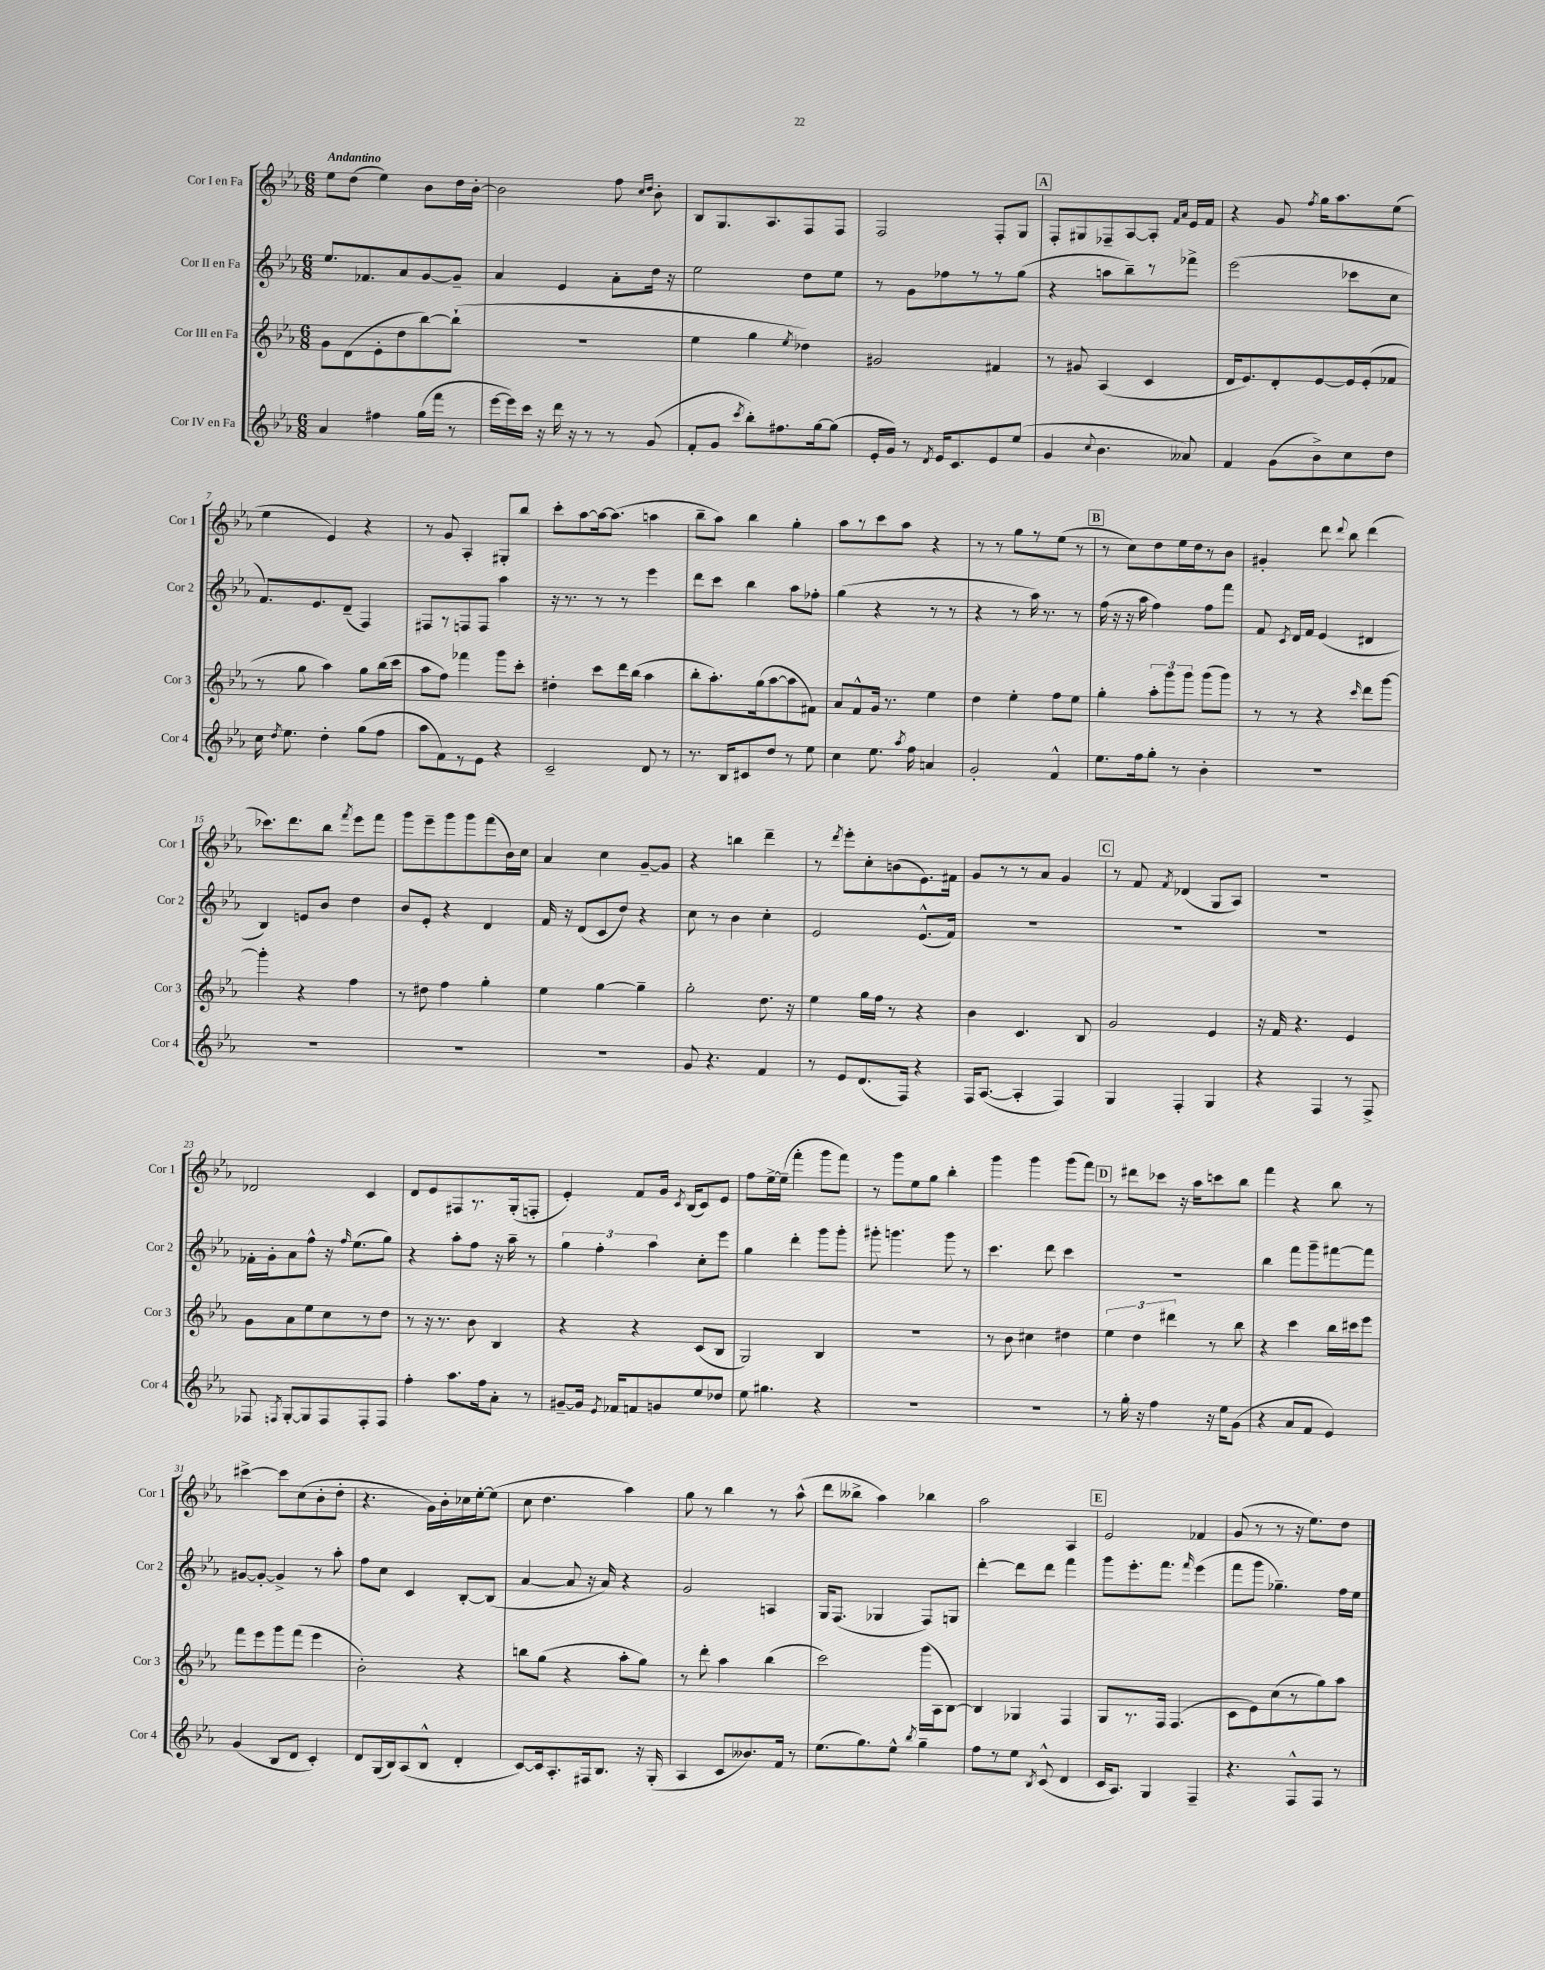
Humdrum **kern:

**kern	**kern	**kern	**kern
*staff4	*staff3	*staff2	*staff1
*clefG2	*clefG2	*clefG2	*clefG2
*k[b-e-a-]	*k[b-e-a-]	*k[b-e-a-]	*k[b-e-a-]
*M6/8	*M6/8	*M6/8	*M6/8
4a-	8g	8.ee-	8ee-
.	(8d	.	(8dd
.	.	8.f-	.
4ff#	8e-'	.	4ee-)
.	8dd	8a-	.
(16gg	[8bb-)	[8g	8b-
16fff	.	.	.
8r	(8bb-`]	8g~]	16dd
.	.	.	[16b-'
=	=	=	=
[16eee-	2.r	4a-	2b-]
16eee-])	.	.	.
16ccc	.	.	.
16r	.	.	.
16ddd	.	4e-	.
16r	.	.	.
8r	.	.	.
8r	.	8a-'	8ff
.	.	.	16qqcc
.	.	.	16qqdd
(8g	.	16dd	8b-'
.	.	16r	.
=	=	=	=
8f'	4ee-	2ee-	8B-
8g	.	.	8.G
8qccc	.	.	.
8bb-')	4gg	.	.
.	.	.	8.A-
8.ff#	.	.	.
.	8qee-	.	.
.	4dd-)	8dd	8F
[16gg	.	.	.
(8gg]	.	8ee-	8F
=	=	=	=
16e-'	2g#	8r	2F
16g)	.	.	.
8r	.	8g	.
8qd	.	.	.
16e-	.	8ff-	.
8.c	.	.	.
.	.	8r	.
8e-	4f#	8r	8F'
(8ee-	.	(8gg	8G
=	=	=	=
4g	8r	4r	8F'
.	8g#	.	8G#
8qqcc	.	.	.
4.b-	(4A-	8aa	8F-~
.	.	8bb-~)	[8A-
.	4c	8r	8A-']
.	.	.	16qqf
.	.	.	16qqa-
8a--)	.	8fff-^	16e-
.	.	.	16f
=	=	=	=
4f	16d	(2eee-	4r
.	8.e-)	.	.
(8g	8d'	.	8g
.	.	.	8qff
8b-^)	[8e-	.	16gg
.	.	.	8.aa-
8cc	16e-]	8ccc-	.
.	(16e-'	.	.
8dd	8f-	8cc	(8ee-
=	=	=	=
16cc	8r	8.f)	4ee-
8qdd	.	.	.
8.ee-	.	.	.
.	8gg	.	.
.	.	8.e-	.
4dd'	4aa-)	.	4e-)
.	.	(8d~	.
(8gg	8gg	4F)	4r
8ff	(16bb-	.	.
.	16ccc	.	.
=	=	=	=
8aa-	8aa-	8F#	8r
8f)	8ff)	8r	8g
8r	4fff-	8F	4A-'
8e-	.	8F	.
4r	8ggg	4aa-	8G#'
.	8ccc'	.	8bb-
=	=	=	=
2c~	4dd#'	16r	8ccc'
.	.	8.r	.
.	.	.	[8aa-
.	8ccc	8r	16aa-_
.	.	.	(8.aa-]
.	16ddd	8r	.
.	(16bb-	.	.
8d	4aa-	4eee-	4aa
8r	.	.	.
=	=	=	=
8.r	8bb-'	8ddd	8bb-~
.	8.aa-')	8ccc	8aa-)
16B-	.	.	.
8c#	.	4bb-	4bb-
.	(16gg	.	.
8dd	[8aa-	.	.
8r	8aa-]	8aa-	4gg'
8ee-	8f#)	8ff-'	.
=	=	=	=
4cc	8a-	(4gg	8aa-
.	8f^^	.	8r
8.ee-	16g	4r	8ccc
.	8.r	.	.
.	.	.	8aa-
8qaa-	.	.	.
16ff	.	.	.
4a	4ee-	8r	4r
.	.	8r	.
=	=	=	=
2g'	4dd	4r	8r
.	.	.	8r
.	4ee-'	8r	8gg
.	.	16aa-)	8r
.	.	8.r	.
4f^^	8ff	.	(8ee-
.	8ee-	8r	8r
=	=	=	=
8.ee-	4gg'	(16ff	8r
.	.	16r	.
.	.	16r	8cc)
16ff	.	16aa-	.
8gg'	12aa-'	4ff)	8dd
.	12ggg	.	.
8r	.	.	16ee-
.	12ggg	.	.
.	.	.	16dd
4b-'	(8ggg	8ff	8r
.	8ggg)	8fff	8b-
=	=	=	=
2.r	8r	8f	4g#'
.	.	8qc	.
.	8r	16d	.
.	.	16f	.
.	4r	(4e-	8ddd
.	.	.	8qqddd
.	.	.	8bb-
.	16qqccc	.	.
.	8ddd	4d#	(4ddd
.	[8ggg	.	.
=	=	=	=
2.r	4ggg']	4B-)	8.ccc-)
.	.	.	8.ddd
.	4r	8e	.
.	.	8b-	8bb-
.	.	.	8qfff
.	4ff	4dd	8eee-
.	.	.	8fff
=	=	=	=
2.r	8r	8b-	8ggg
.	8dd#	8e-'	8eee-~
.	4ff	4r	8ggg
.	.	.	8ggg
.	4gg'	4d	(8fff
.	.	.	16b-)
.	.	.	16cc
=	=	=	=
2.r	4ee-	16f	4a-
.	.	16r	.
.	.	(8d	.
.	[4gg	8c	4cc
.	.	8dd)	.
.	4gg~]	4r	[8g~
.	.	.	8g]
=	=	=	=
8g	2gg'	8cc	4r
4.r	.	8r	.
.	.	4b-	4bb
4f	8.dd	4cc'	4ddd~
.	16r	.	.
=	=	=	=
8r	4ee-	2e-	8r
.	.	.	8qddd
8e-	.	.	8eee-'
(8.d	16gg	.	8cc'
.	16ff	.	.
.	8r	.	(8b
16F)	.	.	.
4r	4r	(8.e-^^	8.e-)
.	.	16f)	16f#
=	=	=	=
16F	4b-	2.r	8g
([8.A-	.	.	.
.	.	.	8r
4A-']	4.c	.	8r
.	.	.	8a-
4F)	.	.	4g
.	8B-	.	.
=	=	=	=
4G	2g	2.r	8r
.	.	.	8f
.	.	.	8qf
4F'	.	.	(4d-
4G	4e-	.	8G
.	.	.	8A-)
=	=	=	=
4r	16r	2.r	2.r
.	16f	.	.
.	4.r	.	.
4F	.	.	.
8r	4e-	.	.
8F^	.	.	.
=	=	=	=
8F-	8g	16f-'	2d-
.	.	16g'	.
8qF	.	.	.
[8G'	8a-	8a-	.
8G]	8ee-	8ff^^	.
8F	8cc	16r	.
.	.	16qqff	.
.	.	(8.ee-	.
8F'	8r	.	4c
8F	8dd	8gg)	.
=	=	=	=
4ff'	8r	4r	8d
.	16r	.	8e-
.	8.r	.	.
8.aa-	.	8aa-'	8F#
.	8b-	8ff	8.r
16ff	.	.	.
8a-'	4B-	16r	.
.	.	16aa-~	(16G'
8r	.	8r	8F'
=	=	=	=
[8g#~	4r	6gg	4e-')
16g#]	.	.	.
.	.	6ff'	.
8qe-	.	.	.
16f-	.	.	.
8f	4r	.	8f
.	.	6aa-	.
8g	.	.	16g
.	.	.	8qc
.	.	.	(16B-
8ee-	(8c	8cc'	8c)
8dd-	8B-	8eee-	8e-
=	=	=	=
8ee-	2G)	4gg	8ff
4.gg#	.	.	[16ee-^
.	.	.	(16ee-~]
.	.	4ddd'	4fff'
4r	4B-	8ggg	8ggg
.	.	8ggg'	8fff)
=	=	=	=
2.r	2.r	8ggg#'	8r
.	.	4.ggg	8ggg
.	.	.	8ee-
.	.	.	8gg
.	.	8ggg	4bb-'
.	.	8r	.
=	=	=	=
2.r	8r	4.ccc	4ggg
.	8b-	.	.
.	4cc#	.	4ggg
.	.	8ddd	.
.	4dd#	4ccc	(8ggg
.	.	.	8fff)
=	=	=	=
8r	6ee-	2.r	8r
16gg'	.	.	8ddd#
.	6dd	.	.
16r	.	.	.
4ff	.	.	8ccc-
.	6ddd#	.	.
.	.	.	16r
.	.	.	16aa-
16r	8r	.	8ccc
16ee-	.	.	.
(8g	8bb-	.	8bb-
=	=	=	=
4r	4r	4bb-	4fff
8a-	4ccc	8fff	4r
8f	.	8ggg~	.
4e-)	16bb-	[8fff#	8bb-
.	16ccc#	.	.
.	8eee-	8fff#]	8r
=	=	=	=
(4g	8fff	[8g#	[4ccc#^
.	8eee-	8g#'_	.
8B-	8ggg	4g#^]	8ccc#]
8d	(8fff	.	(8cc
4c')	4eee-	8r	8b-'
.	.	8aa-'	8dd'
=	=	=	=
8d	2b-')	8ff	4.r
(16G	.	8cc	.
16B-)	.	.	.
(8A-	.	4c	.
8B-^^	.	.	16g)
.	.	.	16b-'
4d'	4r	[8B-'	16cc-
.	.	.	[16ee-'
.	.	(8B-]	(8ee-]
=	=	=	=
[8c)	8bb	[4a-	8cc
16c]	(8gg	.	4.dd
8.A-'	.	.	.
.	4r	8a-]	.
16F#	.	16r	.
8.B-	.	16a-)	.
.	8aa-'	4r	4aa-)
16r	8gg)	.	.
(16G'	.	.	.
=	=	=	=
4A-	8r	2g	8gg
.	8ddd'	.	8r
8c	4aa-	.	4bb-
8.b--)	.	.	.
.	(4bb-	4A	8r
16f	.	.	.
8r	.	.	(8aa-^^
=	=	=	=
(8.ee-	2ccc)	16G	8ddd
.	.	(8.F	.
.	.	.	8bb--^
8.gg)	.	.	.
.	.	4G-	4aa-)
8ee-^^	.	.	.
8qbb-	.	.	.
4gg~	(16ggg	8F)	4bb-
.	16A-	.	.
.	[8B-)	8G	.
=	=	=	=
8ff	4B-]	[4ddd'	2aa-
8r	.	.	.
8ee-	4G-	8ddd]	.
8qB-	.	.	.
(8c^^	.	8ddd	.
4d	4F	4fff	4A-
=	=	=	=
16c	8G	8ggg	2e-
8.A-)	.	.	.
.	8.r	8.eee-'	.
4G	.	.	.
.	16F	8.fff	.
.	(4.F	.	.
.	.	16qqfff	.
4F~	.	(4eee-	4f-
=	=	=	=
4.r	8c	8fff	(8g
.	8e-)	8ggg	8r
.	(8cc	4.gg-~)	8r
8F^^	8r	.	16r
.	.	.	8.ee-)
8F	8gg)	.	.
8r	8aa-	16ff	8dd
.	.	16ee-	.
==	==	==	==
*-	*-	*-	*-
